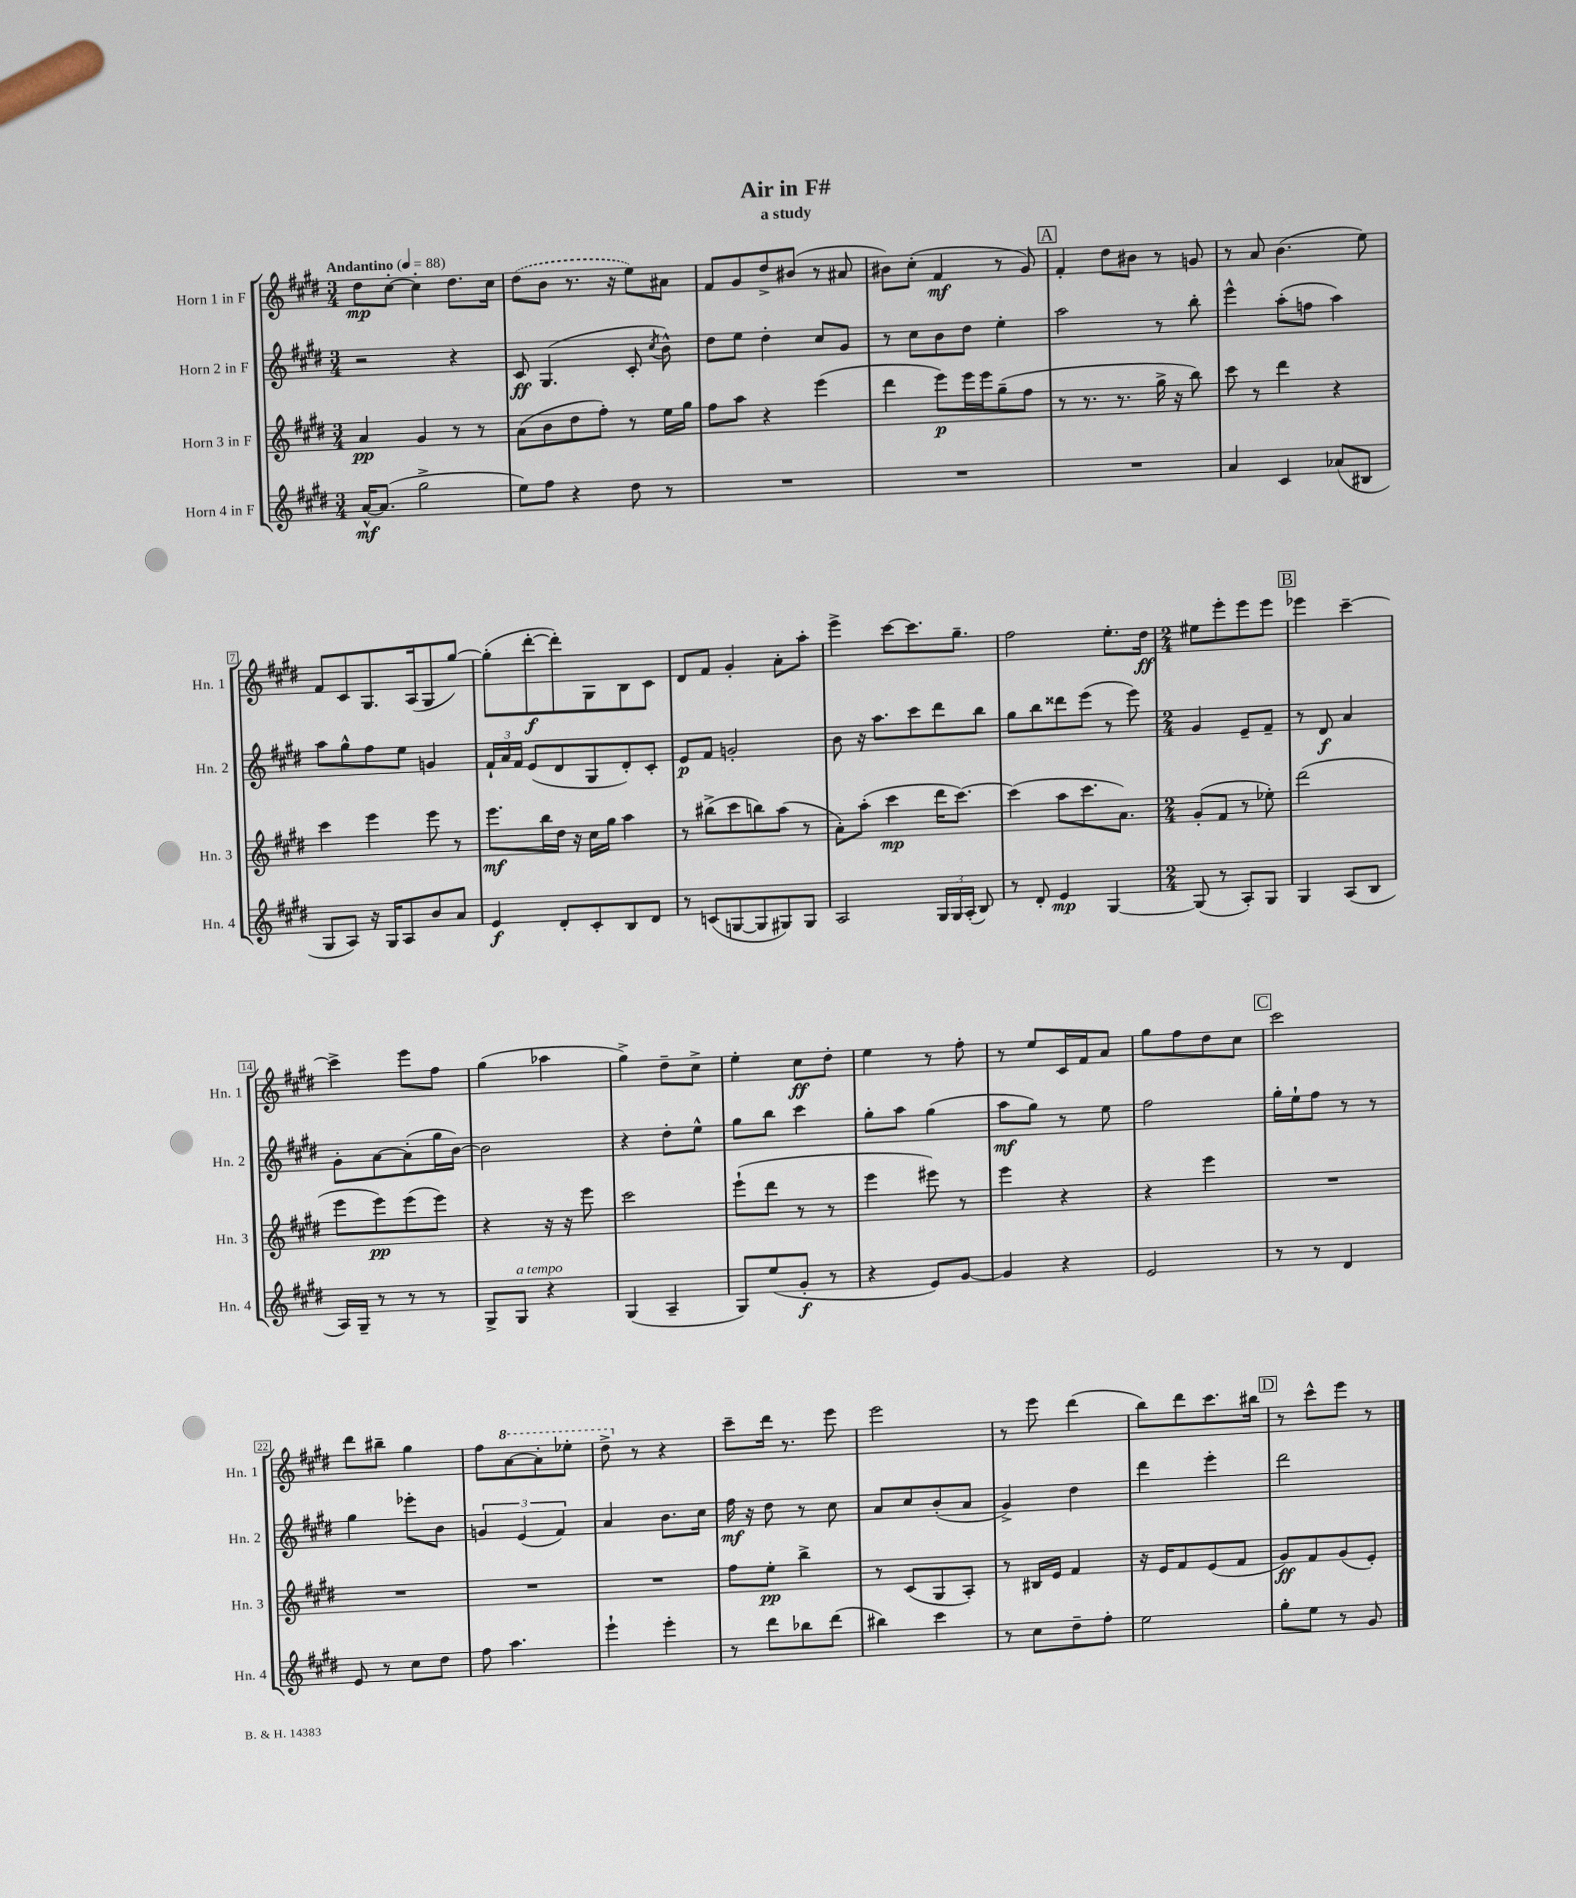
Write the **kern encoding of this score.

**kern	**kern	**kern	**kern
*staff4	*staff3	*staff2	*staff1
*clefG2	*clefG2	*clefG2	*clefG2
*k[f#c#g#d#]	*k[f#c#g#d#]	*k[f#c#g#d#]	*k[f#c#g#d#]
*M3/4	*M3/4	*M3/4	*M3/4
*MM88	*MM88	*MM88	*MM88
[16a^^	4a	2r	8dd#
(8.a]	.	.	.
.	.	.	[8cc#'
2gg#^	4g#	.	4cc#']
.	8r	4r	8.dd#
.	8r	.	.
.	.	.	16cc#
=	=	=	=
8ee)	(8a	8c#	(8dd#
8ff#	8b	(4.G#	8b
4r	8dd#	.	8.r
.	8ff#')	.	.
.	.	.	16r
8dd#	8r	8c#'	8ee)
.	.	8qcc#	.
8r	16ee	8b^^)	8a#
.	16gg#	.	.
=	=	=	=
2.r	8ff#	8dd#	8f#
.	8aa	8ee	8g#
.	4r	4dd#'	8dd#^
.	.	.	(8b#
.	(4eee	8cc#	8r
.	.	8g#	8a#
=	=	=	=
2.r	4ddd#	8r	8b#)
.	.	8cc#	(8cc#'
.	8eee)	8b	4f#
.	16eee	8dd#	.
.	16eee	.	.
.	(8gg#~	4ee'	8r
.	8ff#	.	8g#)
=	=	=	=
2.r	8r	2aa	4f#'
.	8.r	.	.
.	.	.	8dd#
.	8.r	.	.
.	.	.	8b#
.	16gg#^	8r	8r
.	16r	.	.
.	8bb)	8bb'	8g
=	=	=	=
4a	8ccc#	4eee^^	8r
.	8r	.	8a
4c#	4ddd#	(8aa'	(4.b
.	.	8ff	.
(8a-	4r	4aa)	.
8B#	.	.	8ee)
=	=	=	=
8G#	4ccc#	8aa	8f#
8A)	.	8gg#^^	8c#
16r	4eee	8ff#	8.G#
16G#	.	.	.
8A	.	8ee	.
.	.	.	(16A
8b	8eee	4g	8G#
8a	8r	.	[8gg#)
=	=	=	=
4e	8.eee	24f#`	(8gg#']
.	.	24a	.
.	.	24f#	.
.	.	(8e	[8ddd#'
.	16bb	.	.
8d#'	16dd#	8d#	8ddd#'])
.	16r	.	.
8c#'	16cc#	8G#	8G#
.	16gg#	.	.
8B	4aa	8d#')	8B
8d#	.	8c#'	8c#
=	=	=	=
8r	8r	8e	8d#
(8c	(8bb#^	8f#	8f#
[8G	8ccc#	2g'	4g#'
8G]	8bb)	.	.
8G#)	(8aa	.	8a'
8G#	8r	.	8aa'
=	=	=	=
2A	8a')	8b	4eee^
.	(8aa'	16r	.
.	.	8.aa	.
.	4ccc#	.	[8ccc#
.	.	8ccc#	8.ccc#]
24G#	16ddd#	8ddd#	.
24G#	.	.	.
.	[8.ccc#)	.	8.gg#~
(24A'	.	.	.
8B)	.	8bb	.
=	=	=	=
8r	(4ccc#]	8gg#	2ff#
8d#'	.	8bb	.
4e	8aa	8ddd##	.
.	8.ccc#	(8eee	.
[4G#	.	8r	8.ee'
.	8.a)	.	.
.	.	8eee)	.
.	.	.	16dd#
=	=	=	=
*M2/4	*M2/4	*M2/4	*M2/4
(8G#]	(8g#'	4g#	8ee#
8r	8f#	.	8eee'
8A')	8r	8e~	8eee
8G#	8ee-')	8f#~	8eee
=	=	=	=
4G#	(2ddd#	8r	4eee-
.	.	8d#	.
(8A	.	4a	[4ccc#~
8B	.	.	.
=	=	=	=
16A)	8eee	8g#'	4ccc#^]
16G#~	.	.	.
8r	8eee)	[8a	.
8r	(8eee	(8a']	8eee
8r	8eee)	16gg#	8ff#
.	.	[16b)	.
=	=	=	=
8G#^	4r	2b]	(4gg#
8G#	.	.	.
4r	16r	.	4aa-
.	16r	.	.
.	8eee	.	.
=	=	=	=
(4G#	2ccc#	4r	4gg#^)
4A~	.	8dd#'	8dd#~
.	.	8ee^^	8cc#^
=	=	=	=
8G#)	(8eee`	8gg#	4ee'
(8ee	8ddd#	8bb	.
8g#'	8r	4ccc#	8cc#
8r	8r	.	8dd#'
=	=	=	=
4r	4eee	8gg#'	4ee
.	.	8aa	.
8e)	8eee#)	(4gg#	8r
[8g#	8r	.	8ff#'
=	=	=	=
4g#]	4eee	8aa	8r
.	.	8gg#)	8ee
4r	4r	8r	16c#
.	.	.	16f#
.	.	8ee	8a
=	=	=	=
2e	4r	2ff#	8gg#
.	.	.	8ff#
.	4eee	.	8dd#
.	.	.	8cc#
=	=	=	=
8r	2r	16gg#'	2ccc#
.	.	16ee`	.
8r	.	8ff#	.
4d#	.	8r	.
.	.	8r	.
=	=	=	=
8e	2r	4gg#	8ddd#
8r	.	.	8bb#~
8cc#	.	8eee-'	4gg#
8dd#	.	8b	.
=	=	=	=
8ff#	2r	6g	8ff#
4.aa	.	.	[8aa
.	.	(6e	.
.	.	.	8aa']
.	.	6f#)	.
.	.	.	8eee-'
=	=	=	=
4eee`	2r	4a	8ddd#^
.	.	.	8r
4eee'	.	8.b	4r
.	.	16cc#	.
=	=	=	=
8r	8ff#	16ff#	8ccc#~
.	.	16r	.
8ddd#	8ee'	8dd#	16ddd#
.	.	.	8.r
8bb-	4bb^	8r	.
(8ddd#	.	8cc#	8eee
=	=	=	=
4bb#)	8r	8a	2eee
.	(8c#	8cc#	.
4ccc#	8G#	(8b'	.
.	8A')	8a	.
=	=	=	=
8r	8r	4g#^)	8r
8cc#	16B#	.	8eee
.	16e	.	.
8dd#~	4f#	4dd#	(4ddd#
8ff#'	.	.	.
=	=	=	=
2ee	16r	4ddd#	8bb)
.	16e	.	.
.	8f#	.	8ddd#
.	(8e	4eee'	8.ccc#
.	8f#	.	.
.	.	.	16bb#
=	=	=	=
8gg#'	8g#)	2ddd#	8r
8ee	8f#	.	8ccc#^^
8r	(8g#	.	8eee
8g#	8e')	.	8r
==	==	==	==
*-	*-	*-	*-
